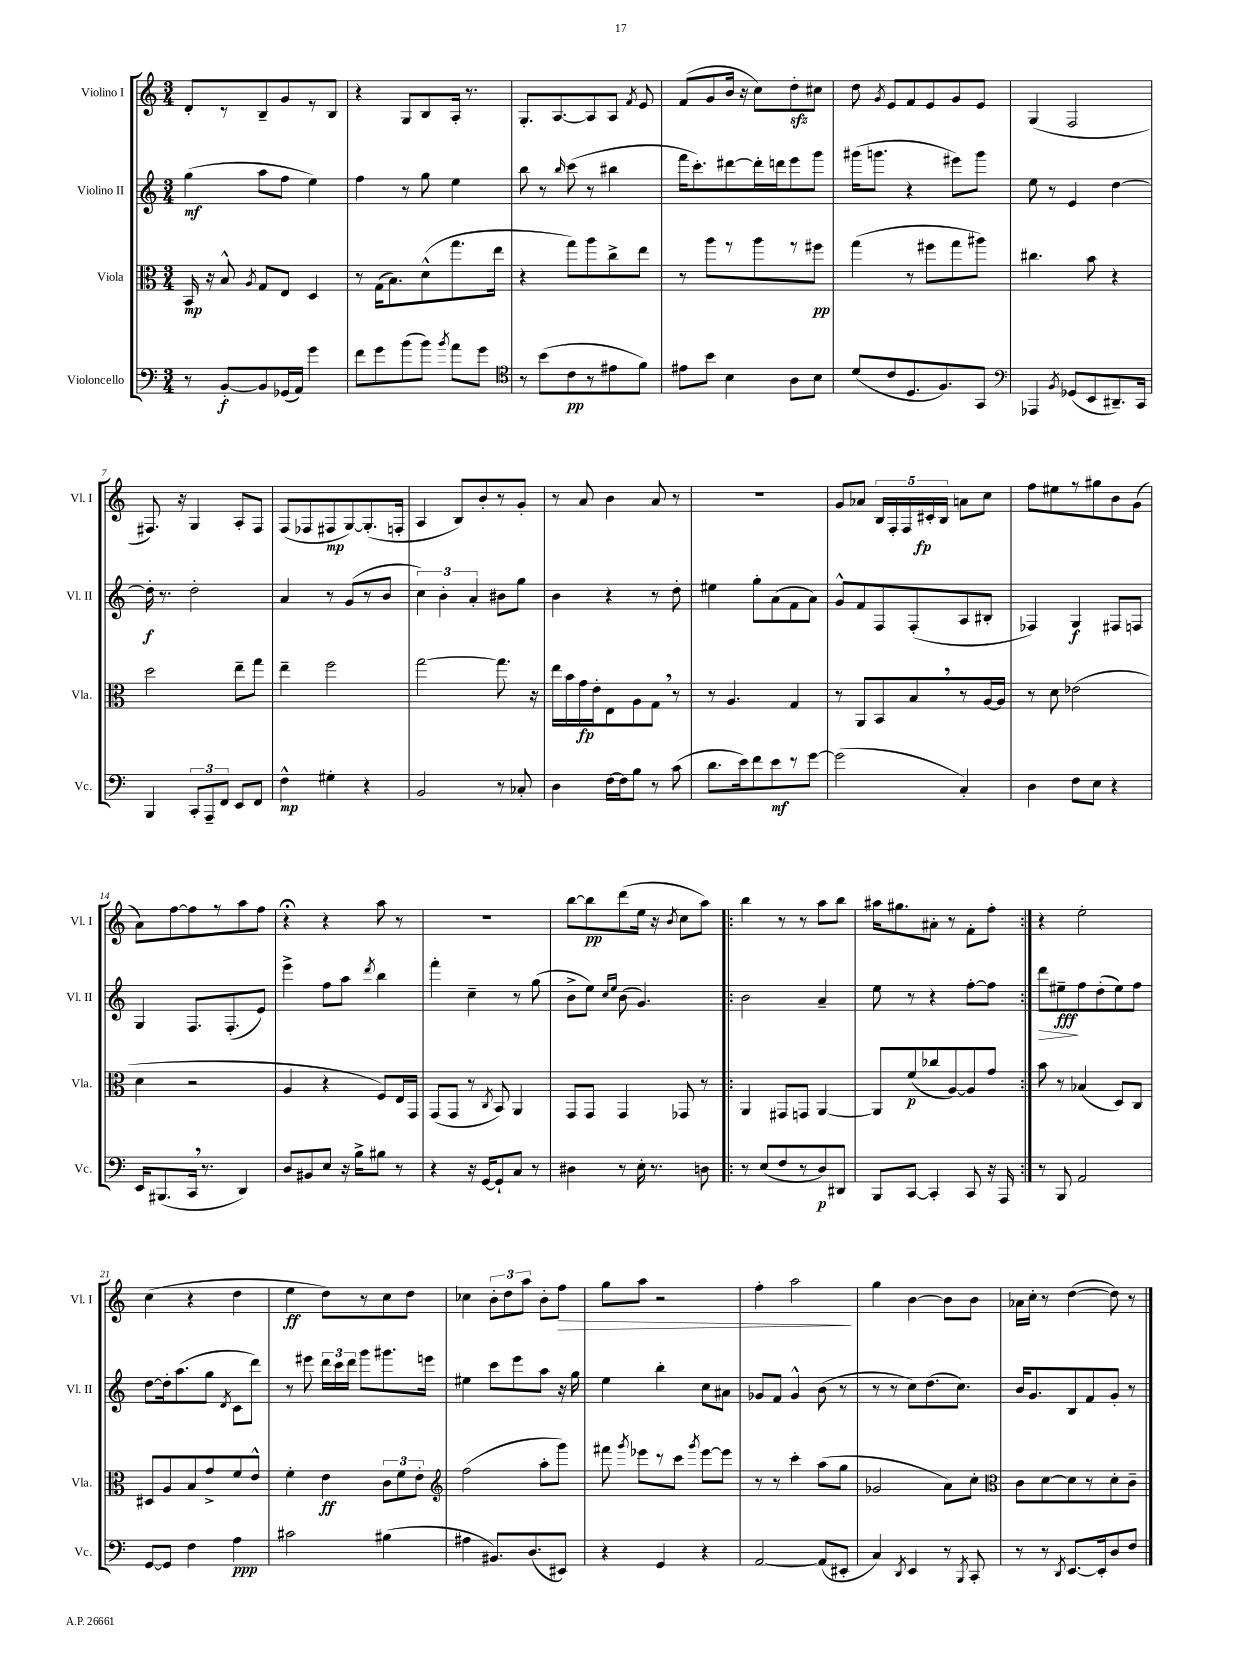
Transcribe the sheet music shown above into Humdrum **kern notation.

**kern	**dynam	**kern	**dynam	**kern	**dynam	**kern	**dynam
*part4	*part4	*part3	*part3	*part2	*part2	*part1	*part1
*staff4	*staff4	*staff3	*staff3	*staff2	*staff2	*staff1	*staff1
*I"Violoncello	*	*I"Viola	*	*I"Violino II	*	*I"Violino I	*
*I'Vc.	*	*I'Vla.	*	*I'Vl. II	*	*I'Vl. I	*
*clefF4	*	*clefC3	*	*clefG2	*	*clefG2	*
*k[]	*	*k[]	*	*k[]	*	*k[]	*
*M3/4	*	*M3/4	*	*M3/4	*	*M3/4	*
=1	=1	=1	=1	=1	=1	=1	=1
8r	.	16BB/	mp	(4gg\	mf	8d'/L	.
.	.	16r	.	.	.	.	.
[8BB'/L	f	8B^^/	.	.	.	8r	.
.	.	8qA/	.	.	.	.	.
8BB/]	.	8G/L	.	8aa\L	.	8B~/	.
(16GG-X/L	.	8E/J	.	8ff\J	.	8g/	.
16AA/JJ)	.	.	.	.	.	.	.
4g\	.	4D/	.	4ee\)	.	8r	.
.	.	.	.	.	.	8B/J	.
=2	=2	=2	=2	=2	=2	=2	=2
8f\L	.	8r	.	4ff\	.	4r	.
8g\	.	(16G\KL	.	.	.	.	.
.	.	8.B\)	.	.	.	.	.
(8b\	.	.	.	8r	.	8G/L	.
8b\J)	.	(8d^^\	.	8gg\	.	8B/	.
8qb/	.	.	.	.	.	.	.
8a\L	.	8.gg\	.	4ee\	.	16A'/Jk	.
.	.	.	.	.	.	8.r	.
8g\J	.	.	.	.	.	.	.
.	.	16ee\Jk	.	.	.	.	.
=3	=3	=3	=3	=3	=3	=3	=3
*clefC4	*	*	*	*	*	*	*
8r	.	4r	.	8bb\	.	8.G'/L	.
(8b\L	.	.	.	8r	.	.	.
.	.	.	.	.	.	[8.A/	.
.	.	.	.	16qqbb/	.	.	.
8c\	pp	8gg\L)	.	(8ccc\	.	.	.
8r	.	8aa\	.	8r	.	8A/]	.
8e#X\	.	8cc^\	.	4bb#X\	.	8A/J	.
.	.	.	.	.	.	8qf/	.
8f\J)	.	8ee\J	.	.	.	8e/	.
=4	=4	=4	=4	=4	=4	=4	=4
8e#X\L	.	8r	.	16fff\KL	.	(8f/L	.
.	.	.	.	8.ccc'\)	.	.	.
8b\J	.	8aa\L	.	.	.	8g/	.
4B\	.	8r	.	[8ddd#X\	.	16b/Jk	.
.	.	.	.	.	.	16r	.
.	.	8aa\	.	16ddd#'\L]	.	8cc\L)	.
.	.	.	.	16dddn\J	.	.	.
8A\L	.	8r	.	8eee\	.	8ddzz'\	.
8B\J	.	8ff#X\J	pp	8ggg\J	.	8cc#X\J	.
=5	=5	=5	=5	=5	=5	=5	=5
(8d/L	.	(4gg\	.	(16ggg#X\KL	.	8dd\	.
.	.	.	.	8.gggn\J	.	.	.
.	.	.	.	.	.	8qg/	.
8c/	.	.	.	.	.	8e/L	.
8.D/	.	8r	.	4r	.	8f/	.
.	.	8ff#X\L	.	.	.	8e/	.
8.F/)	.	.	.	.	.	.	.
.	.	8gg\	.	8eee#X\L)	.	8g/	.
8GG/J	.	8aa#X\J)	.	8ggg\J	.	8e/J	.
=6	=6	=6	=6	=6	=6	=6	=6
*clefF4	*	*	*	*	*	*	*
4AAA-X/	.	4.cc#X\	.	8ee\	.	(4G/	.
.	.	.	.	8r	.	.	.
8qBB/	.	.	.	.	.	.	.
(8GG-X/L	.	.	.	4e/	.	2F/	.
8EE/	.	8b\	.	.	.	.	.
8.DD#X~/)	.	4r	.	[4dd\	.	.	.
16CC/Jk	.	.	.	.	.	.	.
!!LO:LB:g=z
=7	=7	=7	=7	=7	=7	=7	=7
4BBB/	.	2dd\	.	16dd'\]	f	8.F#X/)	.
.	.	.	.	8.r	.	.	.
.	.	.	.	.	.	16r	.
12CC'/L	.	.	.	2dd'\	.	4G/	.
12AAA~/	.	.	.	.	.	.	.
12FF/J	.	.	.	.	.	.	.
8EE/L	.	8ee~\L	.	.	.	8A'/L	.
8FF/J	.	8gg\J	.	.	.	8F#/J	.
=8	=8	=8	=8	=8	=8	=8	=8
4F^^\	mp	4ee~\	.	4a/	.	(8F/L	.
.	.	.	.	.	.	8F-X/	.
4G#X'\	.	2ff\	.	8r	.	8F#X/	mp
.	.	.	.	(8g/L	.	[8G/)	.
4r	.	.	.	8r	.	(8.G'/]	.
.	.	.	.	8b/J	.	.	.
.	.	.	.	.	.	16Fn'/Jk	.
=9	=9	=9	=9	=9	=9	=9	=9
2BB/	.	[2gg\	.	6cc\)	.	4A/	.
.	.	.	.	6b'\	.	.	.
.	.	.	.	.	.	8B/L)	.
.	.	.	.	6a'/	.	.	.
.	.	.	.	.	.	8b'/	.
8r	.	8.gg\]	.	8b#X\L	.	8r	.
8C-X'/	.	.	.	8gg\J	.	8g'/J	.
.	.	16r	.	.	.	.	.
=10	=10	=10	=10	=10	=10	=10	=10
4D\	.	16ee\LL	.	4b\	.	8r	.
.	.	16b\	.	.	.	.	.
.	.	16g\	fp	.	.	8a/	.
.	.	16e'\J	.	.	.	.	.
[16F\LL	.	8E\	.	4r	.	4b\	.
16F\J]	.	.	.	.	.	.	.
8B\J	.	8A\	.	.	.	.	.
8r	.	8G,\J	.	8r	.	8a/	.
(8c\	.	8r	.	8dd'\	.	8r	.
=11	=11	=11	=11	=11	=11	=11	=11
8.d\L	.	8r	.	4ee#X\	.	2.r	.
.	.	4.A/	.	.	.	.	.
16e\k)	.	.	.	.	.	.	.
8f\	.	.	.	8gg'\L	.	.	.
8e\	mf	.	.	(8a\	.	.	.
8r	.	4G/	.	8f\	.	.	.
[8g\J	.	.	.	8a\J)	.	.	.
=12	=12	=12	=12	=12	=12	=12	=12
(2g\]	.	8r	.	8g^^/L	.	8g/L	.
.	.	8AA/L	.	8f/	.	8a-X/J	.
.	.	8BB/	.	8F/	.	20B/LL	.
.	.	.	.	.	.	20F'/	.
.	.	.	.	.	.	20F/	.
.	.	8B,/	.	(8F'/	.	.	.
.	.	.	.	.	.	20c#X'/	fp
.	.	.	.	.	.	20B/JJ	.
4C'/)	.	8r	.	8A/	.	8an\L	.
.	.	[16A/L	.	8B#X'/J	.	8cc\J	.
.	.	16A/JJ]	.	.	.	.	.
=13	=13	=13	=13	=13	=13	=13	=13
4D\	.	8r	.	4F-X/)	.	8ff\L	.
.	.	8d\	.	.	.	8ee#X\	.
8F\L	.	(2e-X\	.	4G/	f	8r	.
8E\J	.	.	.	.	.	8gg#X\	.
4r	.	.	.	8F#X/L	.	8b\	.
.	.	.	.	8Fn/J	.	(8g\J	.
!!LO:LB:g=z
=14	=14	=14	=14	=14	=14	=14	=14
16EE/KL	.	4d\	.	4G/	.	8a\L)	.
(8.BBB#X/	.	.	.	.	.	.	.
.	.	.	.	.	.	[8ff\	.
16CC,/Jk	.	2r	.	8.F/L	.	8ff\]	.
8.r	.	.	.	.	.	.	.
.	.	.	.	.	.	8r	.
.	.	.	.	(8.F'/	.	.	.
4DD/)	.	.	.	.	.	8aa\	.
.	.	.	.	8e/J)	.	8ff\J	.
=15	=15	=15	=15	=15	=15	=15	=15
8D/L	.	4A/	.	4eee^\	.	4r;<	.
8BB#X/	.	.	.	.	.	.	.
8E/J	.	4r	.	8ff\L	.	4r	.
16r	.	.	.	8aa\J	.	.	.
16B^\KL	.	.	.	.	.	.	.
.	.	.	.	8qddd/	.	.	.
8B#X\J	.	8F/L)	.	4bb\	.	8aa\	.
8r	.	16E/L	.	.	.	8r	.
.	.	16GG/JJ	.	.	.	.	.
=16	=16	=16	=16	=16	=16	=16	=16
4r	.	(8GG/L	.	4fff'\	.	2.r	.
.	.	8GG/J	.	.	.	.	.
16r	.	8r	.	4cc~\	.	.	.
[16GG/KL	.	.	.	.	.	.	.
.	.	8qC/	.	.	.	.	.
8GG`/]	.	8BB/)	.	.	.	.	.
8C/J	.	4AA/	.	8r	.	.	.
8r	.	.	.	(8gg\	.	.	.
=17	=17	=17	=17	=17	=17	=17	=17
4D#X\	.	8GG/L	.	8b^\L	.	[8bb\L	.
.	.	8GG/J	.	8ee\J)	.	8bb\]	pp
.	.	.	.	16qqcc/LL	.	.	.
.	.	.	.	16qqee/JJ	.	.	.
8r	.	4GG/	.	(8b\	.	(8ddd\	.
16E'\	.	.	.	4.g/)	.	16ee\Jk	.
8.r	.	.	.	.	.	16r	.
.	.	.	.	.	.	8qb/	.
.	.	8GG-X/	.	.	.	8cc\L	.
8Dn\	.	8r	.	.	.	8aa\J)	.
=18!|:	=18!|:	=18!|:	=18!|:	=18!|:	=18!|:	=18!|:	=18!|:
8r	.	4AA/	.	2b\	.	4bb\	.
(8E/L	.	.	.	.	.	.	.
8F/	.	8GG#X/L	.	.	.	8r	.
8r	.	8GGn/J	.	.	.	8r	.
8D/)	p	[4AA/	.	4a~/	.	8aa\L	.
8DD#X/J	.	.	.	.	.	8bb\J	.
=19	=19	=19	=19	=19	=19	=19	=19
8BBB/L	.	8AA/L]	.	8ee\	.	16aa#X\KL	.
.	.	.	.	.	.	8.gg#X\	.
[8CC/J	.	(8f/	p	8r	.	.	.
4CC'/]	.	8cc-X/	.	4r	.	8a#X'\J	.
.	.	[8A/)	.	.	.	8r	.
8CC/	.	8A/]	.	[8ff'\L	.	8f'\L	.
16r	.	8g/J	.	8ff\J]	.	8ff'\J	.
16AAA/	.	.	.	.	.	.	.
=20:|!	=20:|!	=20:|!	=20:|!	=20:|!	=20:|!	=20:|!	=20:|!
!	!	!	!	!	!LO:HP:b	!	!
8r	.	8b\	.	8ddd\L	>	4r	.
8BBB/	.	8r	.	8ee#X~\	fff	.	.
2AA/	.	(4B-X/	.	8ff\	]	2ee'\	.
.	.	.	.	(8dd'\	.	.	.
.	.	8D/L)	.	8ee#\)	.	.	.
.	.	8C/J	.	8ff\J	.	.	.
!!LO:LB:g=z
=21	=21	=21	=21	=21	=21	=21	=21
[8GG/L	.	8D#X/L	.	[8dd\L	.	(4cc\	.
8GG/J]	.	8A/	.	16dd'\k]	.	.	.
.	.	.	.	(8.aa\	.	.	.
4F\	.	8B/	.	.	.	4r	.
.	.	8g^/	.	8gg\J	.	.	.
.	.	.	.	8qd/	.	.	.
4A\	ppp	8f/	.	8c\L	.	4dd\	.
.	.	8e^^/J	.	8ddd\J)	.	.	.
=22	=22	=22	=22	=22	=22	=22	=22
2c#X\	.	4f'\	.	8r	.	4ee\	ff
.	.	.	.	8eee#X\	.	.	.
.	.	4e\	ff	24ddd\LL	.	8dd\L)	.
.	.	.	.	24ccc\	.	.	.
.	.	.	.	24ddd\JJ	.	.	.
.	.	.	.	8ggg\L	.	8r	.
(4B#X\	.	12c\L	.	8.ggg#X\	.	8cc\	.
.	.	12f\	.	.	.	.	.
.	.	.	.	.	.	8dd\J	.
.	.	12e'\J	.	.	.	.	.
.	.	.	.	16eeen\Jk	.	.	.
=23	=23	=23	=23	=23	=23	=23	=23
*	*	*clefG2	*	*	*	*	*
4A#X\	.	(2ff\	.	4ee#X\	.	4cc-X\	.
8.BB#X/L)	.	.	.	8ccc\L	.	12b'\L	.
.	.	.	.	.	.	12dd\	.
.	.	.	.	8eee\	.	.	.
.	.	.	.	.	.	12aa\J	.
(8.D/	.	.	.	.	.	.	.
.	.	8aa'\L	.	8aa\J	.	8b'\L	.
!	!	!	!	!	!	!	!LO:HP:b
8EE#X/J)	.	8ggg\J)	.	16r	.	8ff\J	>
.	.	.	.	16gg\	.	.	.
=24	=24	=24	=24	=24	=24	=24	=24
4r	.	8fff#X\	.	4ee\	.	8gg\L	.
.	.	8qggg/	.	.	.	.	.
.	.	8eee-X\L	.	.	.	8aa\J	.
4GG/	.	8r	.	4bb'\	.	2r	.
.	.	8ccc\J	.	.	.	.	.
.	.	8qggg/	.	.	.	.	.
4r	.	[8eee-\L	.	8cc\L	.	.	.
.	.	8eee-\J]	.	8a#X\J	.	.	.
=25	=25	=25	=25	=25	=25	=25	=25
[2AA/	.	8r	.	8g-X/L	.	4ff'\	.
.	.	8r	.	8f/J	.	.	.
.	.	4ccc'\	.	4g-^^/	.	2aa\	.
(8AA/L]	.	(8aa\L	.	(8b\	.	.	.
8EE#X'/J	.	8gg\J	.	8r	.	.	.
.	.	.	.	.	.	.	]
=26	=26	=26	=26	=26	=26	=26	=26
4C/)	.	2g-X/	.	8r	.	4gg\	.
.	.	.	.	8r	.	.	.
8qDD/	.	.	.	.	.	.	.
4EE/	.	.	.	8cc\L)	.	[4b\	.
.	.	.	.	(8.dd\	.	.	.
8r	.	8a\L)	.	.	.	8b\L]	.
.	.	.	.	8.cc\J)	.	.	.
8qBBB/	.	.	.	.	.	.	.
8CC'/	.	8cc'\J	.	.	.	8b\J	.
=27	=27	=27	=27	=27	=27	=27	=27
*	*	*clefC3	*	*	*	*	*
8r	.	8c\L	.	16b/KL	.	16a-X\LL	.
.	.	.	.	8.g/	.	16cc'\JJ	.
8r	.	[8d\	.	.	.	8r	.
8qDD/	.	.	.	.	.	.	.
[8.EE/L	.	8d\]	.	8B/	.	([4dd\	.
.	.	8r	.	8f/	.	.	.
16EE'/k]	.	.	.	.	.	.	.
8D/	.	8d'\	.	8g'/J	.	8dd\])	.
8F/J	.	8c~\J	.	8r	.	8r	.
==	==	==	==	==	==	==	==
*-	*-	*-	*-	*-	*-	*-	*-
